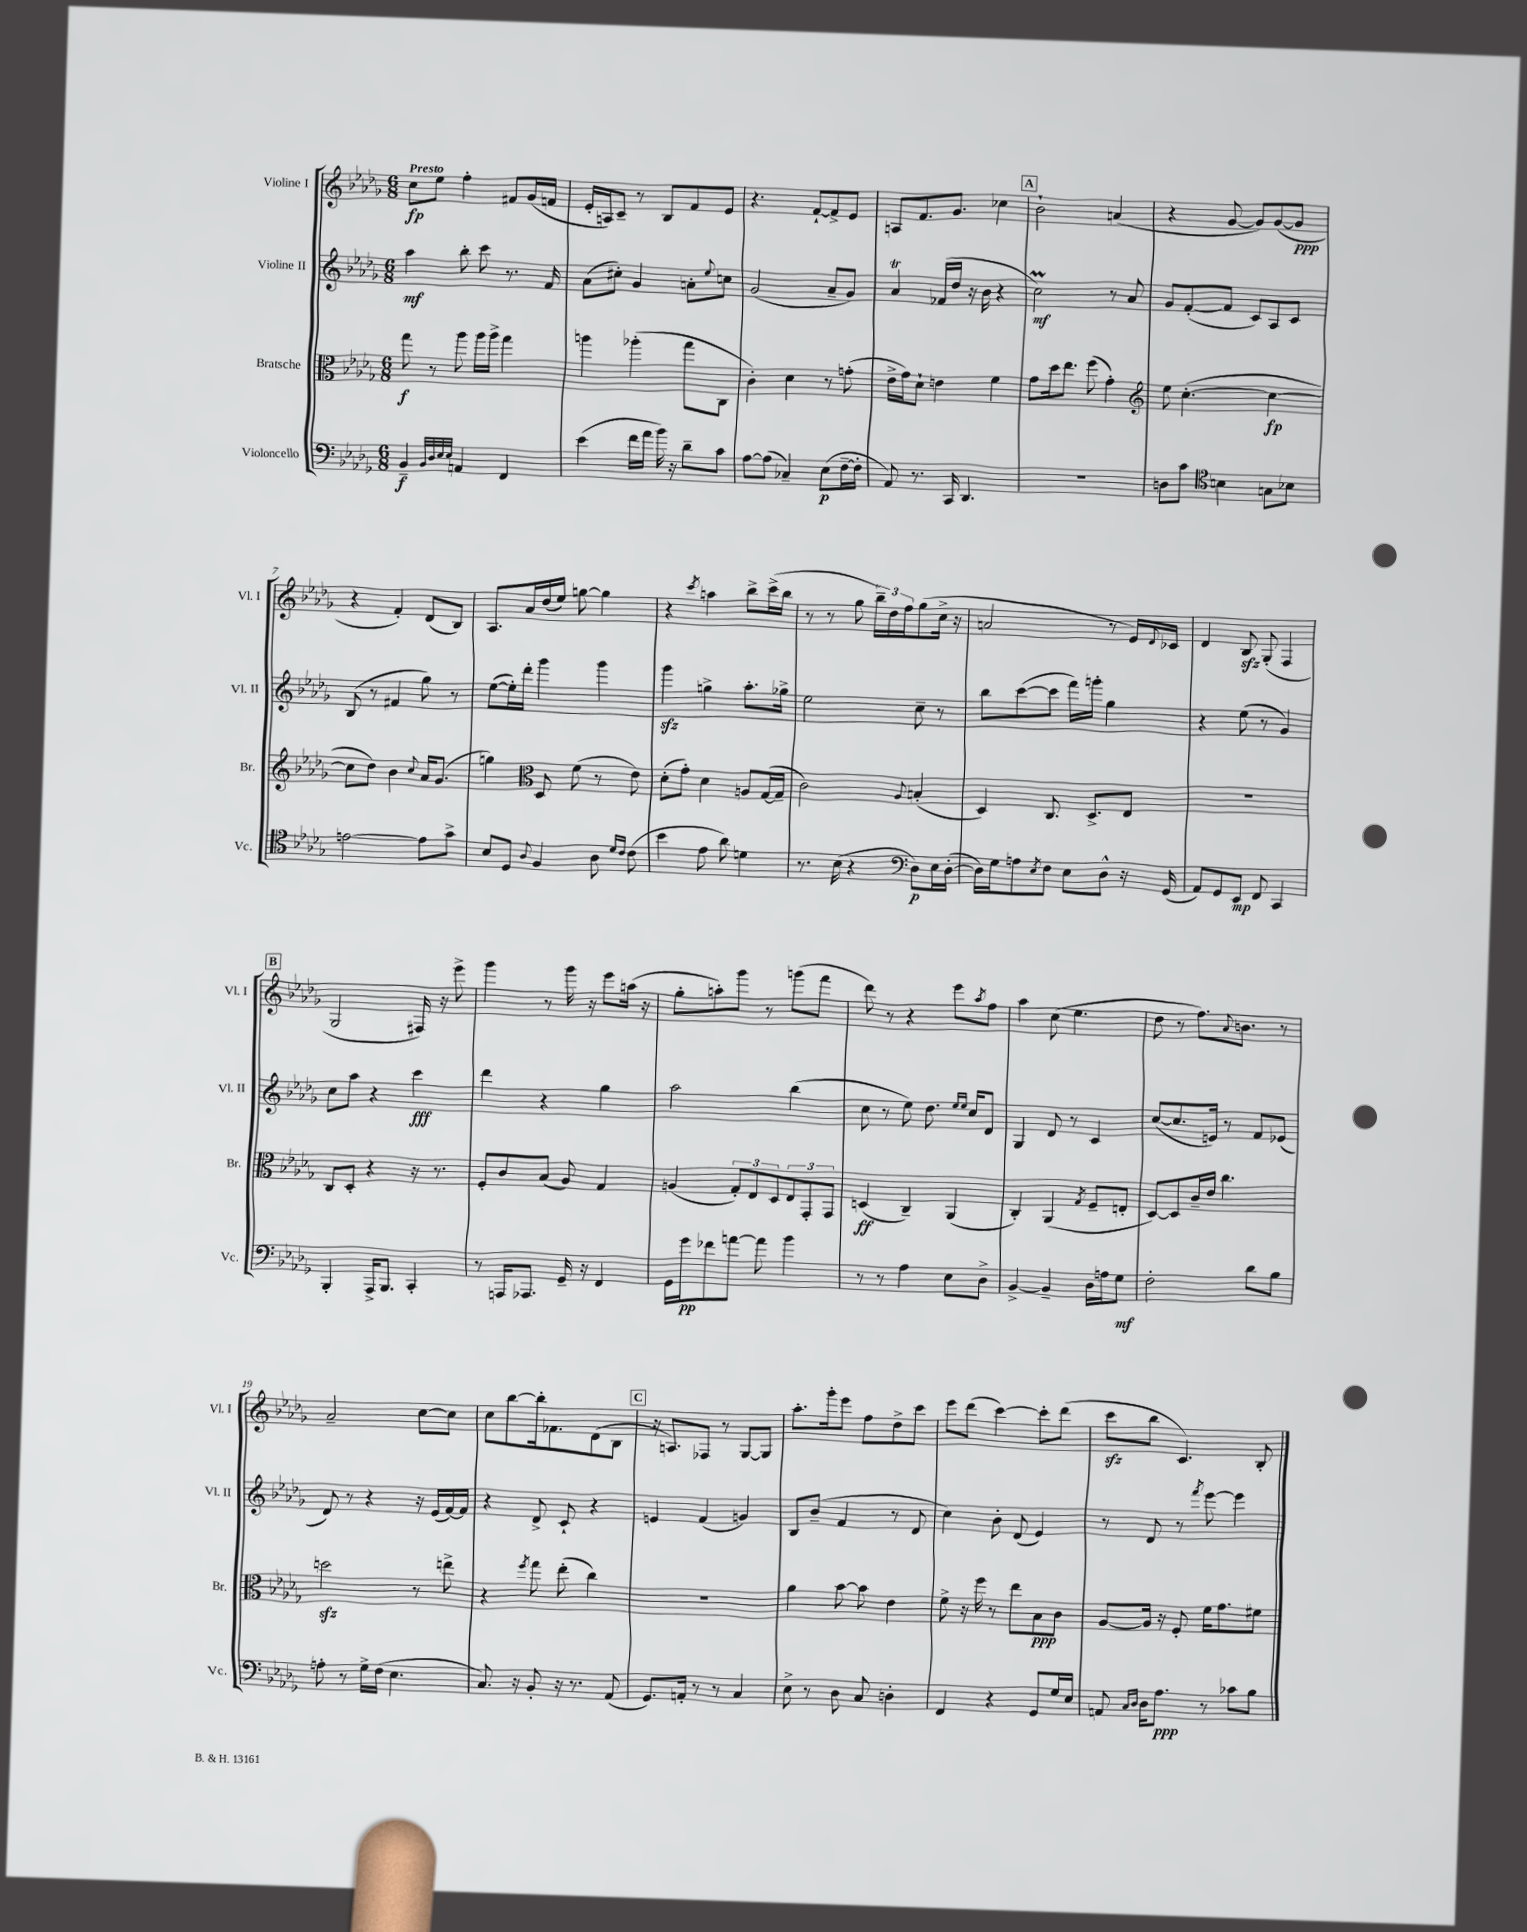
<<
\new StaffGroup <<
\new Staff = "s0" \with { instrumentName = "Violine I" shortInstrumentName = "Vl. I" } {
    \clef treble \key des \major \numericTimeSignature \time 6/8 \tempo "Presto"
    c''8\fp ees''8 f''4-. fis'8 ges'16( f'16 |
    ees'16-. a16) c'8-- r8 bes8 f'8 ees'8 |
    r4. f'8~-! f'8-> ees'8 |
    a8 f'8. ges'8. ces''4 |
    \mark \markup { \box "A" } bes'2-! a'4( |
    r4 ges'8~ ges'8) ges'8~( ges'8\ppp |
    r4 f'4-.) des'8( bes8) |
    aes8. aes'16 des''16( ees''16) g''8~ g''4 |
    r4 \acciaccatura { c'''8 } a''4 bes''8-> c'''16->( bes''16 |
    r8 r8 ges''8 \tuplet 3/2 { bes''16--) des''16 f''16 } ges''8( c''16-> r16 |
    a'2 r8 ees'16) \appoggiatura { des'8 } ces'16 |
    des'4 bes8\sfz ges8-.( f4 |
    \mark \markup { \box "B" } ges2 fis16) r16 ees'''8-> |
    ges'''4 r8 ges'''16 r16 ees'''8 a''16( r16 |
    ges''8-. a''8-.) ges'''8 r8 g'''8( f'''8 |
    des'''8) r8 r4 ees'''8 \acciaccatura { aes''8 } f''8 |
    aes''4 c''8( ees''4. |
    des''8 r8 f''8.) \appoggiatura { aes'8 } b'8. r8 |
    aes'2-- c''8~ c''8 |
    c''8 bes''8~ bes''16-. fes'8. des'8( bes8 |
    \mark \markup { \box "C" } r16 a8.) fes8 r8 ges8~ ges8 |
    aes''8.-. ges'''16-. ees'''8 f''8 des''8-> c'''8 |
    ees'''8 des'''8( c'''4~) c'''8-. des'''8( |
    c'''8\sfz bes''8 c'4.) bes8-. \bar "|." |
}
\new Staff = "s1" \with { instrumentName = "Violine II" shortInstrumentName = "Vl. II" } {
    \clef treble \key des \major \numericTimeSignature \time 6/8
    aes''4\mf bes''8-. c'''8 r8. f'16 |
    aes'8( cis''8-.) ges'4 a'8-. \appoggiatura { ees''8 } c''8 |
    ges'2( aes'8-- ges'8) |
    aes'4\trill fes'16( des''16 r16 bes'16 r4 |
    \mark \markup { \box "A" } c''2\prall\mf) r8 aes'8 |
    ges'8 f'8~-.( f'8 c'8) aes8 c'8 |
    bes8( r8 fis'4 ges''8) r8 |
    ees''8~( ees''16-.) des'''16-. ges'''4 ges'''4 |
    ges'''4\sfz g''4-> aes''8.-. ges''16-> |
    ees''2 c''8-- r8 |
    bes''8 c'''8~( c'''8 f'''16) g'''16-. ges''4 |
    r4 ees''8( r8 ges'4) |
    \mark \markup { \box "B" } c''8 aes''8 r4 c'''4\fff |
    des'''4 r4 ges''4 |
    aes''2 bes''4( |
    c''8 r8 ees''8) des''8. \grace { ees''16 ees''16 } c''16 des'8 |
    ges4 des'8 r8 c'4 |
    c''8~( c''8. e'16) r8 f'8 ees'8( |
    des'8) r8 r4 r16 ees'16( f'16~) f'16 |
    r4 des'8-> c'8-! r4 |
    \mark \markup { \box "C" } e'4 f'4( g'4) |
    bes8 bes'8--( f'4 r8 des'8 |
    c''4) bes'8-. des'8( ees'4) |
    r8 des'8 r8 \acciaccatura { f'''8 } ees'''8~ ees'''4 \bar "|." |
}
\new Staff = "s2" \with { instrumentName = "Bratsche" shortInstrumentName = "Br." } {
    \clef alto \key des \major \numericTimeSignature \time 6/8
    ges''8\f r8 aes''8 aes''16 aes''16-> ges''4 |
    a''4 aes''4-.( ges''8 c8 |
    c'4-.) des'4 r8 g'8-.( |
    ees'16-> ges'16) des'8-! e'4 f'4 |
    \mark \markup { \box "A" } ges'8 des''16 ees''8. f''8( ges'4-.) |
    \clef treble ees''8 c''4.~-.( c''4~\fp |
    c''8 des''8) bes'4 \appoggiatura { c''8 } aes'16 ges'8.( |
    g''4) \clef alto des8 f'8( r8 ees'8) |
    des'8-.( ges'8-.) des'4 a8 ges16~( ges16-- |
    c'2) \appoggiatura { aes8 } b4-.( |
    des4) c8. des8.-> ees8 |
    R2. |
    \mark \markup { \box "B" } c8 des8-. r4 r16 r8. |
    f8-. c'8 bes8( aes8) ges4 |
    a4( \tuplet 3/2 { ges8-.) ees8 des8 } \tuplet 3/2 { ees8 ges,8-. ges,8 } |
    d4\ff( c4--) aes,4( |
    c4-.) aes,4( \acciaccatura { ges8 } f8-- e8-. |
    des8~) des8 c'16-- ees'16 c''4. |
    d''2\sfz r8 e''8-> |
    r4 \acciaccatura { f''8 } ges''8 ees''8-.( c''4) |
    \mark \markup { \box "C" } R2. |
    aes'4 bes'8~ bes'8 ees'4 |
    f'8-> r16 f''16 r8 ees''8 bes8\ppp c'8 |
    aes8~ aes16 r16 f8-. f'16 ges'8. fis'8 \bar "|." |
}
\new Staff = "s3" \with { instrumentName = "Violoncello" shortInstrumentName = "Vc." } {
    \clef bass \key des \major \numericTimeSignature \time 6/8
    bes,4--\f \grace { bes,32 des32 ees32 ees32 } a,4 f,4 |
    ees'4( f'16 aes'16 bes'16) r16 des'8-- c'8 |
    aes8~ aes8( ces4--) ees8\p( f16~-- f16-. |
    aes,8) r8. c,16 des,4. |
    \mark \markup { \box "A" } R2. |
    d8 c'8 \clef tenor b4 g8 bes8 |
    e'2~ e'8 ges'8-> |
    bes8 des8 \appoggiatura { aes8 } f4 aes8 \grace { des'16 c'16 } c'8( |
    bes'4 ees'8 aes'8) d'4 |
    r8. bes16( r4 \clef bass des8\p) ees16 des16~-.( |
    des16) ges16 a8 \acciaccatura { ees8 } f8 ees8 des8-^ r16 ges,16( |
    aes,8) ges,8 ees,8\mp f,8 c,4 |
    \mark \markup { \box "B" } bes,,4-. aes,,16-> bes,,8. c,4-. |
    r8 a,,16 aes,,8. ges,16-- r16 f,4 |
    ges,16 ges'16\pp fes'8 a'8~ a'8 bes'4 |
    r8 r8 aes4 ees8 des8-> |
    bes,4~-> bes,4-- des16 a16 ges8\mf |
    f2-. des'8 bes8 |
    a8-. r8 ges16-> f16( ees4. |
    c8.) r16 bes,8-. r16 r8. aes,8( |
    \mark \markup { \box "C" } ges,8.) a,16-. r8 r8 c4 |
    ees8-> r8 des8 c8 d4-. |
    f,4 r4 ges,8 ges16 ees16 |
    a,8 \grace { c16 des16 } des16 aes8.\ppp r8 ces'8 bes8 \bar "|." |
}
>>
>>
